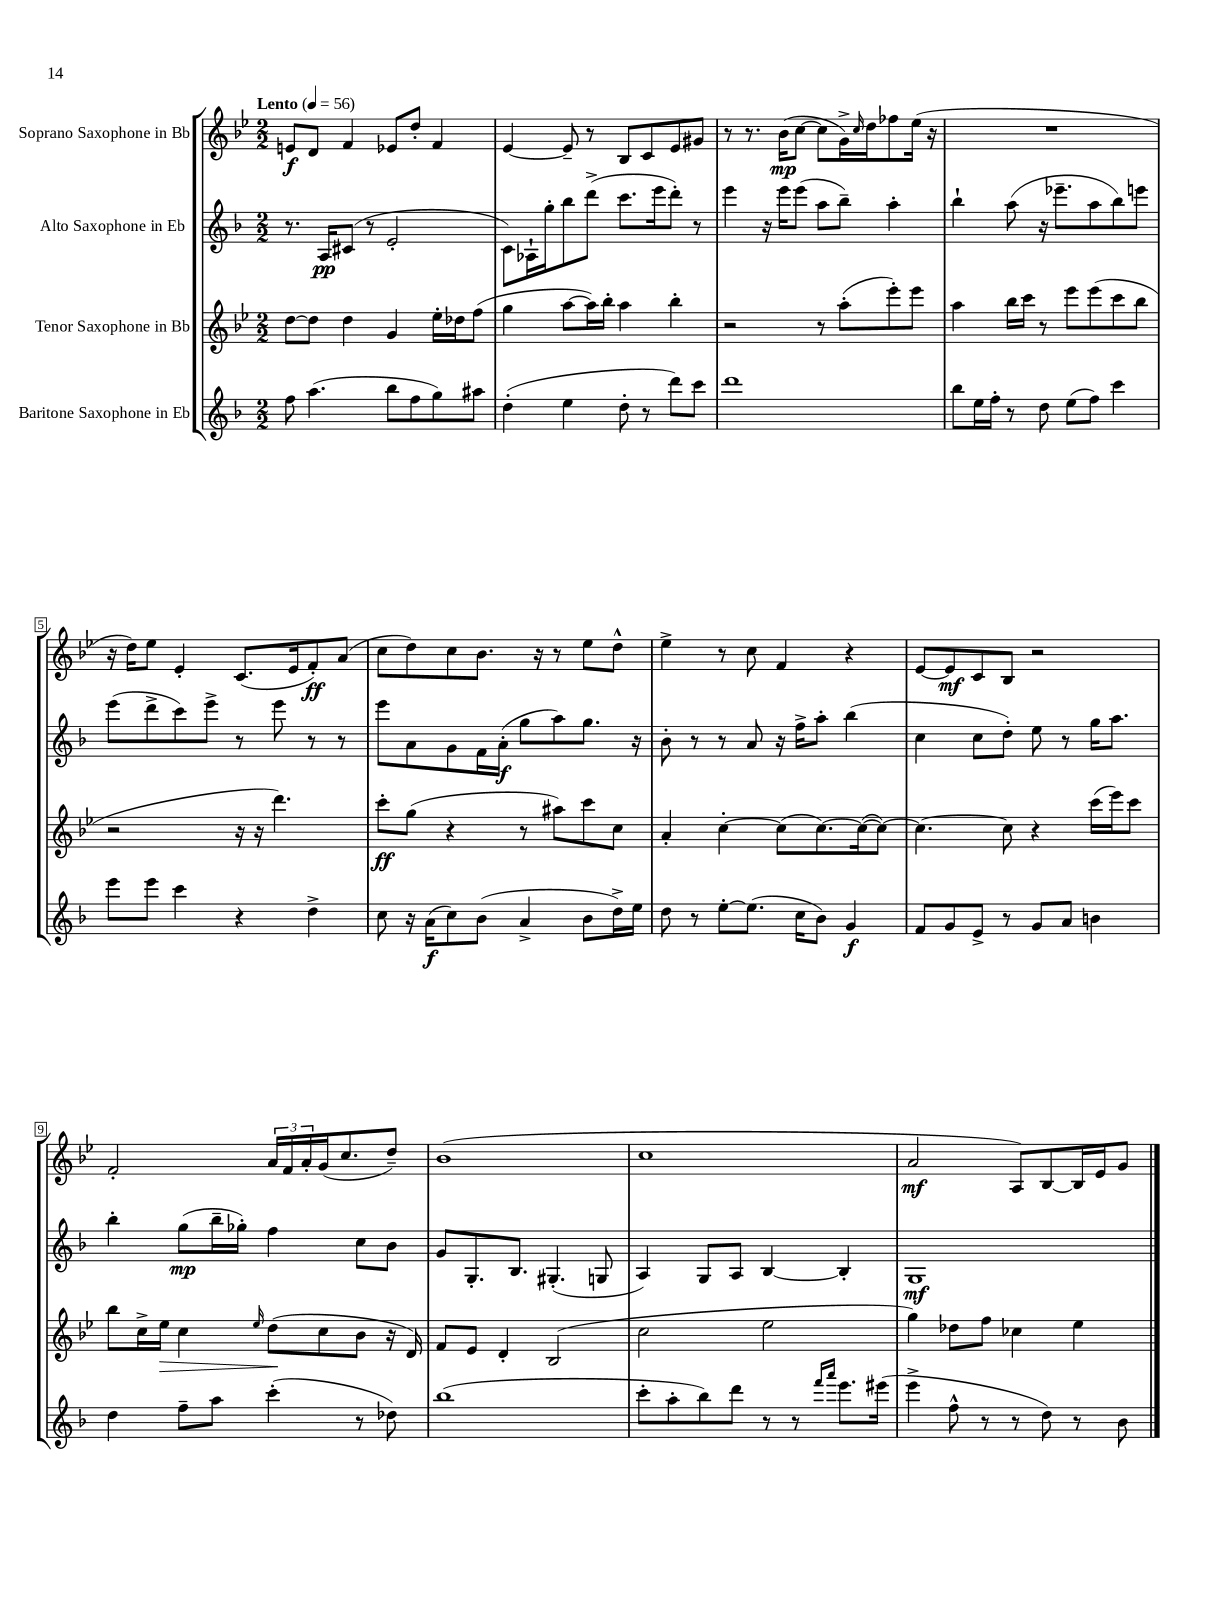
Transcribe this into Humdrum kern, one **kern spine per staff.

**kern	**dynam	**kern	**dynam	**kern	**dynam	**kern	**dynam
*part4	*part4	*part3	*part3	*part2	*part2	*part1	*part1
*staff4	*staff4	*staff3	*staff3	*staff2	*staff2	*staff1	*staff1
*I"Baritone Saxophone in Eb	*	*I"Tenor Saxophone in Bb	*	*I"Alto Saxophone in Eb	*	*I"Soprano Saxophone in Bb	*
*clefG2	*	*clefG2	*	*clefG2	*	*clefG2	*
*k[b-]	*	*k[b-e-]	*	*k[b-]	*	*k[b-e-]	*
*M2/2	*	*M2/2	*	*M2/2	*	*M2/2	*
*MM56	*	*MM56	*	*MM56	*	*MM56	*
=1	=1	=1	=1	=1	=1	=1	=1
!	!	!	!	!	!	!LO:TX:a:B:t=Lento	!
8ff\	.	[8dd\L	.	8.r	.	8en/L	f
(4.aa\	.	8dd\J]	.	.	.	8d/J	.
.	.	.	.	16A/KL	pp	.	.
.	.	4dd\	.	(8c#X/J	.	4f/	.
.	.	.	.	8r	.	.	.
8bb-\L	.	4g/	.	2e'/	.	8e-X/L	.
8ff\	.	.	.	.	.	8dd'/J	.
8gg\)	.	16ee-'\LL	.	.	.	4f/	.
.	.	16dd-X\J	.	.	.	.	.
8aa#X\J	.	(8ff\J	.	.	.	.	.
=2	=2	=2	=2	=2	=2	=2	=2
(4dd'\	.	4gg\	.	8c\L)	.	[4e-/	.
.	.	.	.	16A-X`\L	.	.	.
.	.	.	.	16gg'\J	.	.	.
4ee\	.	[8aa\L	.	8bb-\	.	8e-~/]	.
.	.	16aa\L])	.	(8ddd^\J	.	8r	.
.	.	16bb-'\JJ	.	.	.	.	.
8dd'\	.	4aa\	.	8.ccc\L	.	8B-/L	.
8r	.	.	.	.	.	8c/	.
.	.	.	.	16eee\k	.	.	.
8ddd\L)	.	4bb-'\	.	8ddd'\J)	.	8e-/	.
8ccc\J	.	.	.	8r	.	8g#X/J	.
=3	=3	=3	=3	=3	=3	=3	=3
1ddd	.	2r	.	4eee\	.	8r	.
.	.	.	.	.	.	8.r	.
.	.	.	.	16r	.	.	.
.	.	.	.	16eee\KL	.	(16b-\KL	mp
.	.	.	.	(8eee\J	.	[8cc\J	.
.	.	8r	.	8aa\L	.	8cc\L]	.
.	.	(8aa'\L	.	8bb-~\J)	.	16g^\L)	.
.	.	.	.	.	.	16qqcc/	.
.	.	.	.	.	.	16dd\J	.
.	.	8eee-'\)	.	4aa'\	.	8ff-X\	.
.	.	8eee-\J	.	.	.	(16ee-\Jk	.
.	.	.	.	.	.	16r	.
=4	=4	=4	=4	=4	=4	=4	=4
8bb-\L	.	4aa\	.	4bb-`\	.	1r	.
16ee\L	.	.	.	.	.	.	.
16ff'\JJ	.	.	.	.	.	.	.
8r	.	16bb-\LL	.	(8aa\	.	.	.
.	.	16ccc\JJ	.	.	.	.	.
8dd\	.	8r	.	16r	.	.	.
.	.	.	.	8.eee-X~\L	.	.	.
(8ee\L	.	8eee-\L	.	.	.	.	.
8ff\J)	.	(8eee-\	.	8aa\	.	.	.
4ccc\	.	8ccc\	.	8bb-\)	.	.	.
.	.	8bb-\J	.	8eeen\J	.	.	.
!!LO:LB:g=z
=5	=5	=5	=5	=5	=5	=5	=5
8eee\L	.	2r	.	(8eee\L	.	16r	.
.	.	.	.	.	.	16dd\KL)	.
8eee\J	.	.	.	8ddd^\	.	8ee-\J	.
4ccc\	.	.	.	8ccc\)	.	4e-'/	.
.	.	.	.	8eee^\J	.	.	.
4r	.	16r	.	8r	.	(8.c/L	.
.	.	16r	.	.	.	.	.
.	.	4.ddd\)	.	8eee\	.	.	.
.	.	.	.	.	.	16e-/k	.
4dd^\	.	.	.	8r	.	8f'/)	ff
.	.	.	.	8r	.	(8a/J	.
=6	=6	=6	=6	=6	=6	=6	=6
8cc\	.	8ccc'\L	ff	8eee\L	.	8cc\L	.
16r	.	(8gg\J	.	8a\	.	8dd\)	.
(16a\KL	f	.	.	.	.	.	.
8cc\)	.	4r	.	8g\	.	8cc\	.
(8b-\J	.	.	.	16f\L	.	8.b-\J	.
.	.	.	.	(16a'\JJ	f	.	.
4a^/	.	8r	.	8gg\L	.	.	.
.	.	.	.	.	.	16r	.
.	.	8aa#X\L)	.	8aa\)	.	8r	.
8b-\L	.	8ccc\	.	8.gg\J	.	8ee-\L	.
16dd^\L)	.	8cc\J	.	.	.	8dd^^\J	.
16ee\JJ	.	.	.	16r	.	.	.
=7	=7	=7	=7	=7	=7	=7	=7
8dd\	.	4a'/	.	8b-'\	.	4ee-^\	.
8r	.	.	.	8r	.	.	.
[8ee'\L	.	[4cc'\	.	8r	.	8r	.
(8.ee\J]	.	.	.	8a/	.	8cc\	.
.	.	(8cc\L]	.	16r	.	4f/	.
16cc\KL	.	.	.	16ff^\KL	.	.	.
8b-\J)	.	[8.cc\)	.	8aa'\J	.	.	.
4g/	f	.	.	(4bb-\	.	4r	.
.	.	(16cc\k_	.	.	.	.	.
.	.	8cc\J_)	.	.	.	.	.
=8	=8	=8	=8	=8	=8	=8	=8
8f/L	.	4.cc\_	.	4cc\	.	[8e-/L	.
8g/	.	.	.	.	.	8e-/]	mf
8e^/J	.	.	.	8cc\L	.	8c/	.
8r	.	8cc\]	.	8dd'\J)	.	8B-/J	.
8g/L	.	4r	.	8ee\	.	2r	.
8a/J	.	.	.	8r	.	.	.
4bn\	.	(16ccc\LL	.	16gg\KL	.	.	.
.	.	16eee-\J)	.	8.aa\J	.	.	.
.	.	8ccc\J	.	.	.	.	.
!!LO:LB:g=z
=9	=9	=9	=9	=9	=9	=9	=9
4dd\	.	8bb-\L	.	4bb-'\	.	2f'/	.
.	.	16cc^\L	.	.	.	.	.
!	!	!	!LO:HP:b	!	!	!	!
.	.	16ee-\JJ	>	.	.	.	.
8ff~\L	.	4cc\	.	(8gg\L	mp	.	.
8aa\J	.	.	.	16bb-~\L	.	.	.
.	.	.	.	16gg-X'\JJ)	.	.	.
.	.	16qqee-/	.	.	.	.	.
(4ccc'\	.	(8dd\L	.	4ff\	.	24a/LL	.
.	.	.	.	.	.	24f/	.
.	.	.	.	.	.	24a'/	.
.	.	8cc\	]	.	.	(16g/J	.
.	.	.	.	.	.	8.cc/	.
8r	.	8b-\J	.	8cc\L	.	.	.
8dd-X\)	.	16r	.	8b-\J	.	8dd~/J)	.
.	.	16d/)	.	.	.	.	.
=10	=10	=10	=10	=10	=10	=10	=10
(1bb-	.	8f/L	.	8g/L	.	(1b-	.
.	.	8e-/J	.	8.G'/	.	.	.
.	.	4d'/	.	.	.	.	.
.	.	.	.	8.B-/J	.	.	.
.	.	(2B-/	.	(4.G#X'/	.	.	.
.	.	.	.	8Gn/	.	.	.
=11	=11	=11	=11	=11	=11	=11	=11
8ccc'\L	.	2cc\	.	4A/)	.	1cc	.
8aa'\	.	.	.	.	.	.	.
8bb-\)	.	.	.	8G/L	.	.	.
8ddd\J	.	.	.	8A/J	.	.	.
8r	.	2ee-\	.	[4B-/	.	.	.
8r	.	.	.	.	.	.	.
16qqfff/LL	.	.	.	.	.	.	.
16qqaaa/JJ	.	.	.	.	.	.	.
8.eee\L	.	.	.	4B-'/]	.	.	.
(16eee#X\Jk	.	.	.	.	.	.	.
=12	=12	=12	=12	=12	=12	=12	=12
4eee^\	.	4gg\)	.	1G	mf	2a/	mf
8ff^^\	.	8dd-X\L	.	.	.	.	.
8r	.	8ff\J	.	.	.	.	.
8r	.	4cc-X\	.	.	.	8A/L)	.
8dd\)	.	.	.	.	.	[8B-/	.
8r	.	4ee-\	.	.	.	16B-/L]	.
.	.	.	.	.	.	16e-/J	.
8b-\	.	.	.	.	.	8g/J	.
==	==	==	==	==	==	==	==
*-	*-	*-	*-	*-	*-	*-	*-
